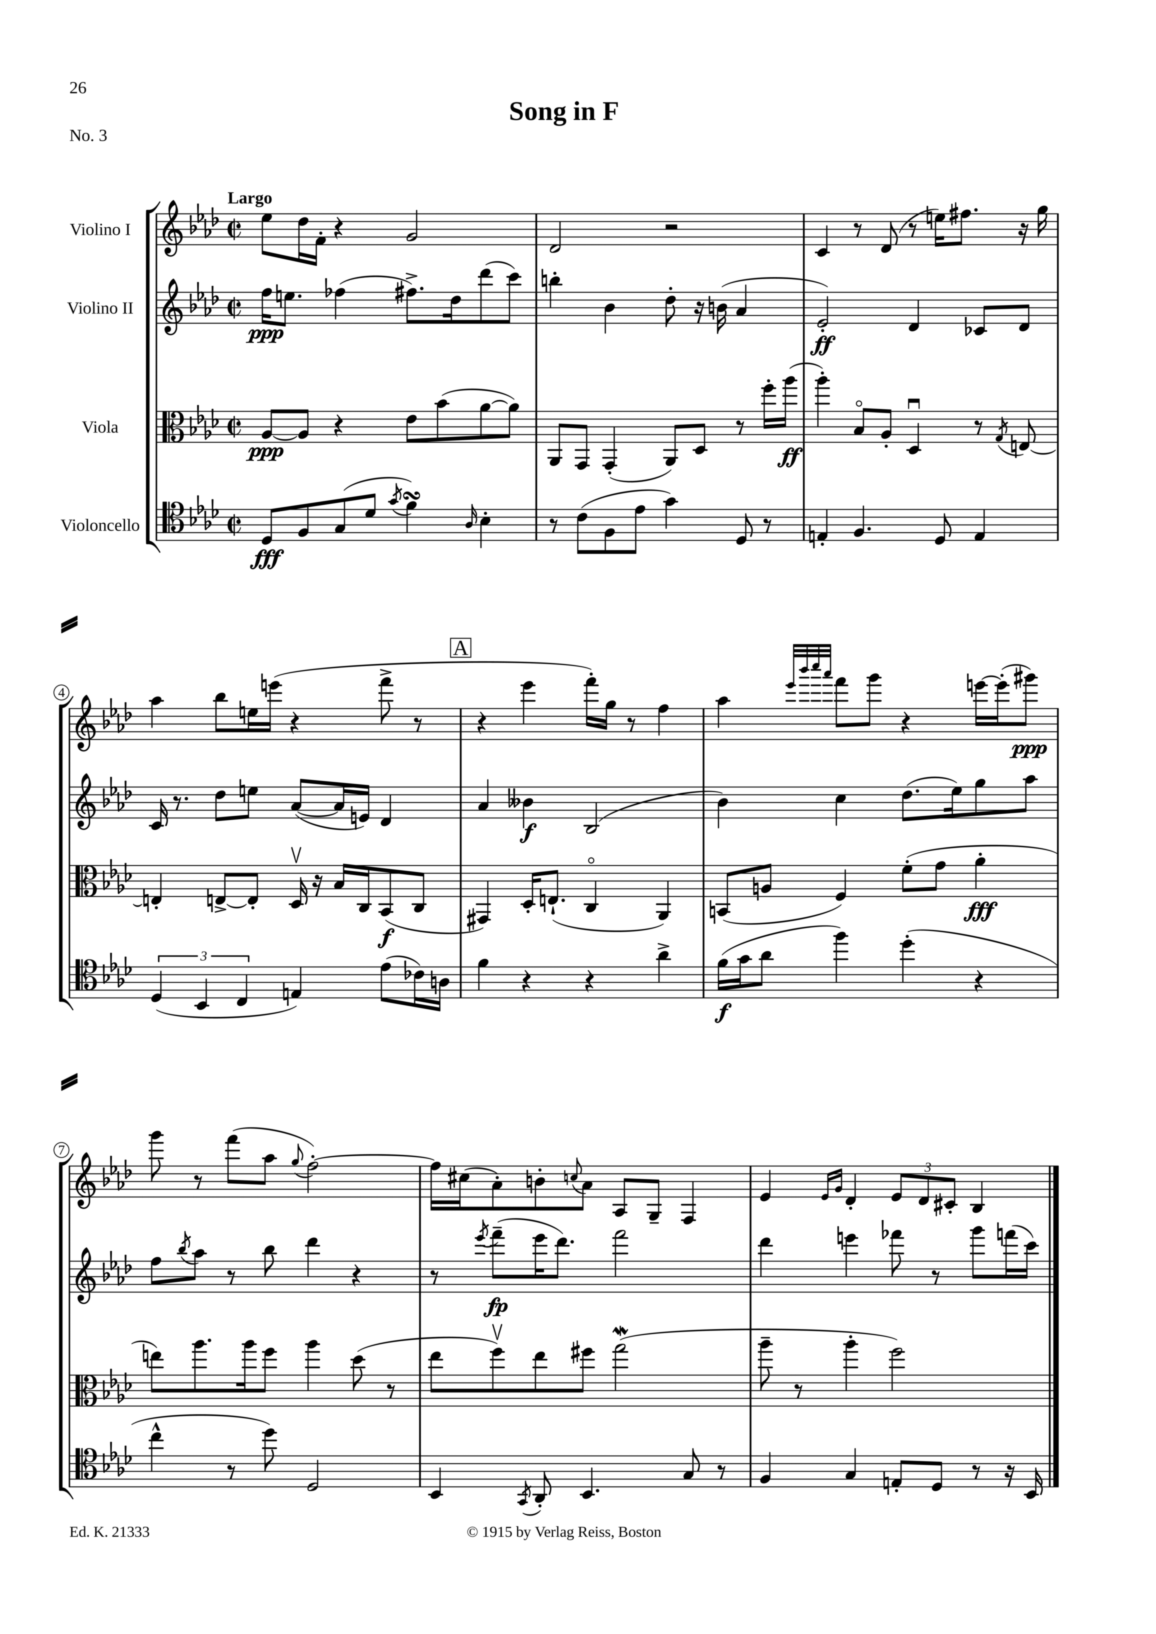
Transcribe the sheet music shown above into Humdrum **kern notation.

**kern	**dynam	**kern	**dynam	**kern	**dynam	**kern	**dynam
*part4	*part4	*part3	*part3	*part2	*part2	*part1	*part1
*staff4	*staff4	*staff3	*staff3	*staff2	*staff2	*staff1	*staff1
*I"Violoncello	*	*I"Viola	*	*I"Violino II	*	*I"Violino I	*
*clefC4	*	*clefC3	*	*clefG2	*	*clefG2	*
*k[b-e-a-d-]	*	*k[b-e-a-d-]	*	*k[b-e-a-d-]	*	*k[b-e-a-d-]	*
*M2/2	*	*M2/2	*	*M2/2	*	*M2/2	*
*met(c|)	*	*met(c|)	*	*met(c|)	*	*met(c|)	*
=1	=1	=1	=1	=1	=1	=1	=1
!	!	!	!	!	!	!LO:TX:a:B:t=Largo	!
8D-/L	fff	[8A-/L	ppp	16ff\KL	ppp	8ee-\L	.
.	.	.	.	8.een\J	.	.	.
8F/	.	8A-/J]	.	.	.	16dd-\L	.
.	.	.	.	.	.	16f'\JJ	.
(8G/	.	4r	.	(4ff-X\	.	4r	.
8d-/J	.	.	.	.	.	.	.
8qg/	.	.	.	.	.	.	.
4fsSSS\)	.	8e-\L	.	8.ff#X^\L)	.	2g/	.
.	.	(8b-\	.	.	.	.	.
.	.	.	.	16dd-\k	.	.	.
16qqA-/	.	.	.	.	.	.	.
4B-'\	.	[8a-\	.	(8ddd-\	.	.	.
.	.	8a-\J])	.	8ccc\J)	.	.	.
=2	=2	=2	=2	=2	=2	=2	=2
8r	.	8AA-/L	.	4bbn'\	.	2d-/	.
(8c\L	.	8GG/J	.	.	.	.	.
8F\	.	(4GG'/	.	4b-\	.	.	.
8e-\J	.	.	.	.	.	.	.
4g\)	.	8AA-/L)	.	8dd-'\	.	2r	.
.	.	8D-/J	.	16r	.	.	.
.	.	.	.	(16bn\	.	.	.
8D-/	.	8r	.	4a-/	.	.	.
8r	.	16ff'\LL	.	.	.	.	.
.	.	(16aa-\JJ	ff	.	.	.	.
=3	=3	=3	=3	=3	=3	=3	=3
4En'/	.	4aa-'\)	.	2e-'/)	ff	4c/	.
4.F/	.	8B-/L	.	.	.	8r	.
.	.	8A-'/J	.	.	.	(8d-/	.
.	.	4D-u/	.	4d-/	.	8r	.
8D-/	.	.	.	.	.	16een\KL)	.
.	.	.	.	.	.	8.ff#X\J	.
4E/	.	8r	.	8c-X/L	.	.	.
.	.	8qG/	.	.	.	.	.
.	.	[8En/	.	8d-/J	.	16r	.
.	.	.	.	.	.	16gg\	.
!!LO:LB:g=z
=4	=4	=4	=4	=4	=4	=4	=4
(6D-/	.	4En'/]	.	16c/	.	4aa-\	.
.	.	.	.	8.r	.	.	.
6BB-/	.	.	.	.	.	.	.
.	.	[8En^/L	.	8dd-\L	.	8bb-\L	.
6C/	.	.	.	.	.	.	.
.	.	8E'/J]	.	8een\J	.	16een\L	.
.	.	.	.	.	.	(16eeen\JJ	.
4En/)	.	16D-v/	.	([8a-/L	.	4r	.
.	.	16r	.	.	.	.	.
.	.	16B-/LL	.	16a-/L]	.	.	.
.	.	16C/J	.	16en/JJ)	.	.	.
(8e-\L	.	(8BB-/	f	4d-/	.	8fff^\	.
16c-X\L)	.	8C/J	.	.	.	8r	.
16An\JJ	.	.	.	.	.	.	.
!!LO:REH:place=s1:t=A
=5	=5	=5	=5	=5	=5	=5	=5
4f\	.	4GG#X/)	.	4a-/	.	4r	.
4r	.	16D-'/KL	.	4b--X\	f	4eee-\	.
.	.	(8.En`/J	.	.	.	.	.
4r	.	4C/	.	(2B-/	.	16fff'\LL)	.
.	.	.	.	.	.	16gg\JJ	.
.	.	.	.	.	.	8r	.
4a-^\	.	4AA-/)	.	.	.	4ff\	.
=6	=6	=6	=6	=6	=6	=6	=6
(16f\LL	f	(8BBn/L	.	4b-\)	.	4aa-\	.
16g\J	.	.	.	.	.	.	.
8a-\J	.	8An/J	.	.	.	.	.
.	.	.	.	.	.	32qqeee-/LLL	.
.	.	.	.	.	.	32qqbbb-/	.
.	.	.	.	.	.	32qqcccc/	.
.	.	.	.	.	.	32qqaaa-/JJJ	.
4ff\)	.	4F/)	.	4cc\	.	8fff\L	.
.	.	.	.	.	.	8ggg\J	.
(4dd-'\	.	(8f'\L	.	(8.dd-\L	.	4r	.
.	.	8g\J	.	.	.	.	.
.	.	.	.	16ee-\k)	.	.	.
4r	.	4a-'\	fff	8gg\	.	[16eeen\LL	.
.	.	.	.	.	.	(16eee'\J]	.
.	.	.	.	8aa-\J	.	8ggg#X\J)	ppp
!!LO:LB:g=z
=7	=7	=7	=7	=7	=7	=7	=7
4cc^^\	.	8een\L)	.	8ff\L	.	8ggg\	.
.	.	.	.	8qbb-/	.	.	.
.	.	8.aa-\	.	8aa-\J	.	8r	.
8r	.	.	.	8r	.	(8fff\L	.
.	.	16aa-\k	.	.	.	.	.
8dd-\)	.	8ff\J	.	8bb-\	.	8aa-\J	.
.	.	.	.	.	.	8qqgg/	.
2D-/	.	4aa-\	.	4ddd-\	.	[2ff'\)	.
.	.	(8dd-\	.	4r	.	.	.
.	.	8r	.	.	.	.	.
=8	=8	=8	=8	=8	=8	=8	=8
4BB-/	.	8ee-\L	.	8r	.	16ff\LL]	.
.	.	.	.	.	.	(16cc#X\J	.
.	.	.	.	8qeee-/	.	.	.
.	.	8ffv\)	.	(8fff~\L	fp	8a-'\)	.
8qGG/	.	.	.	.	.	.	.
8AA-'/	.	8ee-\	.	16eee-\K	.	8bn'\	.
.	.	.	.	8.ddd-\J)	.	.	.
.	.	.	.	.	.	8qqccn/	.
4.BB-/	.	8ff#X\J	.	.	.	8a-\J	.
.	.	(2ggW\	.	2fff\	.	8A-/L	.
.	.	.	.	.	.	8G~/J	.
8G/	.	.	.	.	.	4F/	.
8r	.	.	.	.	.	.	.
=9	=9	=9	=9	=9	=9	=9	=9
4F/	.	8aa-~\	.	4ddd-\	.	4e-/	.
.	.	8r	.	.	.	.	.
.	.	.	.	.	.	16qqe-/LL	.
.	.	.	.	.	.	16qqg/JJ	.
4G/	.	4aa-'\	.	4eeen\	.	4d-'/	.
8En'/L	.	2ff\)	.	8fff-X\	.	12e-/L	.
.	.	.	.	.	.	12d-/	.
8D-/J	.	.	.	8r	.	.	.
.	.	.	.	.	.	12c#X'/J	.
8r	.	.	.	8ggg\L	.	4B-/	.
16r	.	.	.	(16fffn\L	.	.	.
16BB-/	.	.	.	16ccc\JJ)	.	.	.
==	==	==	==	==	==	==	==
*-	*-	*-	*-	*-	*-	*-	*-
